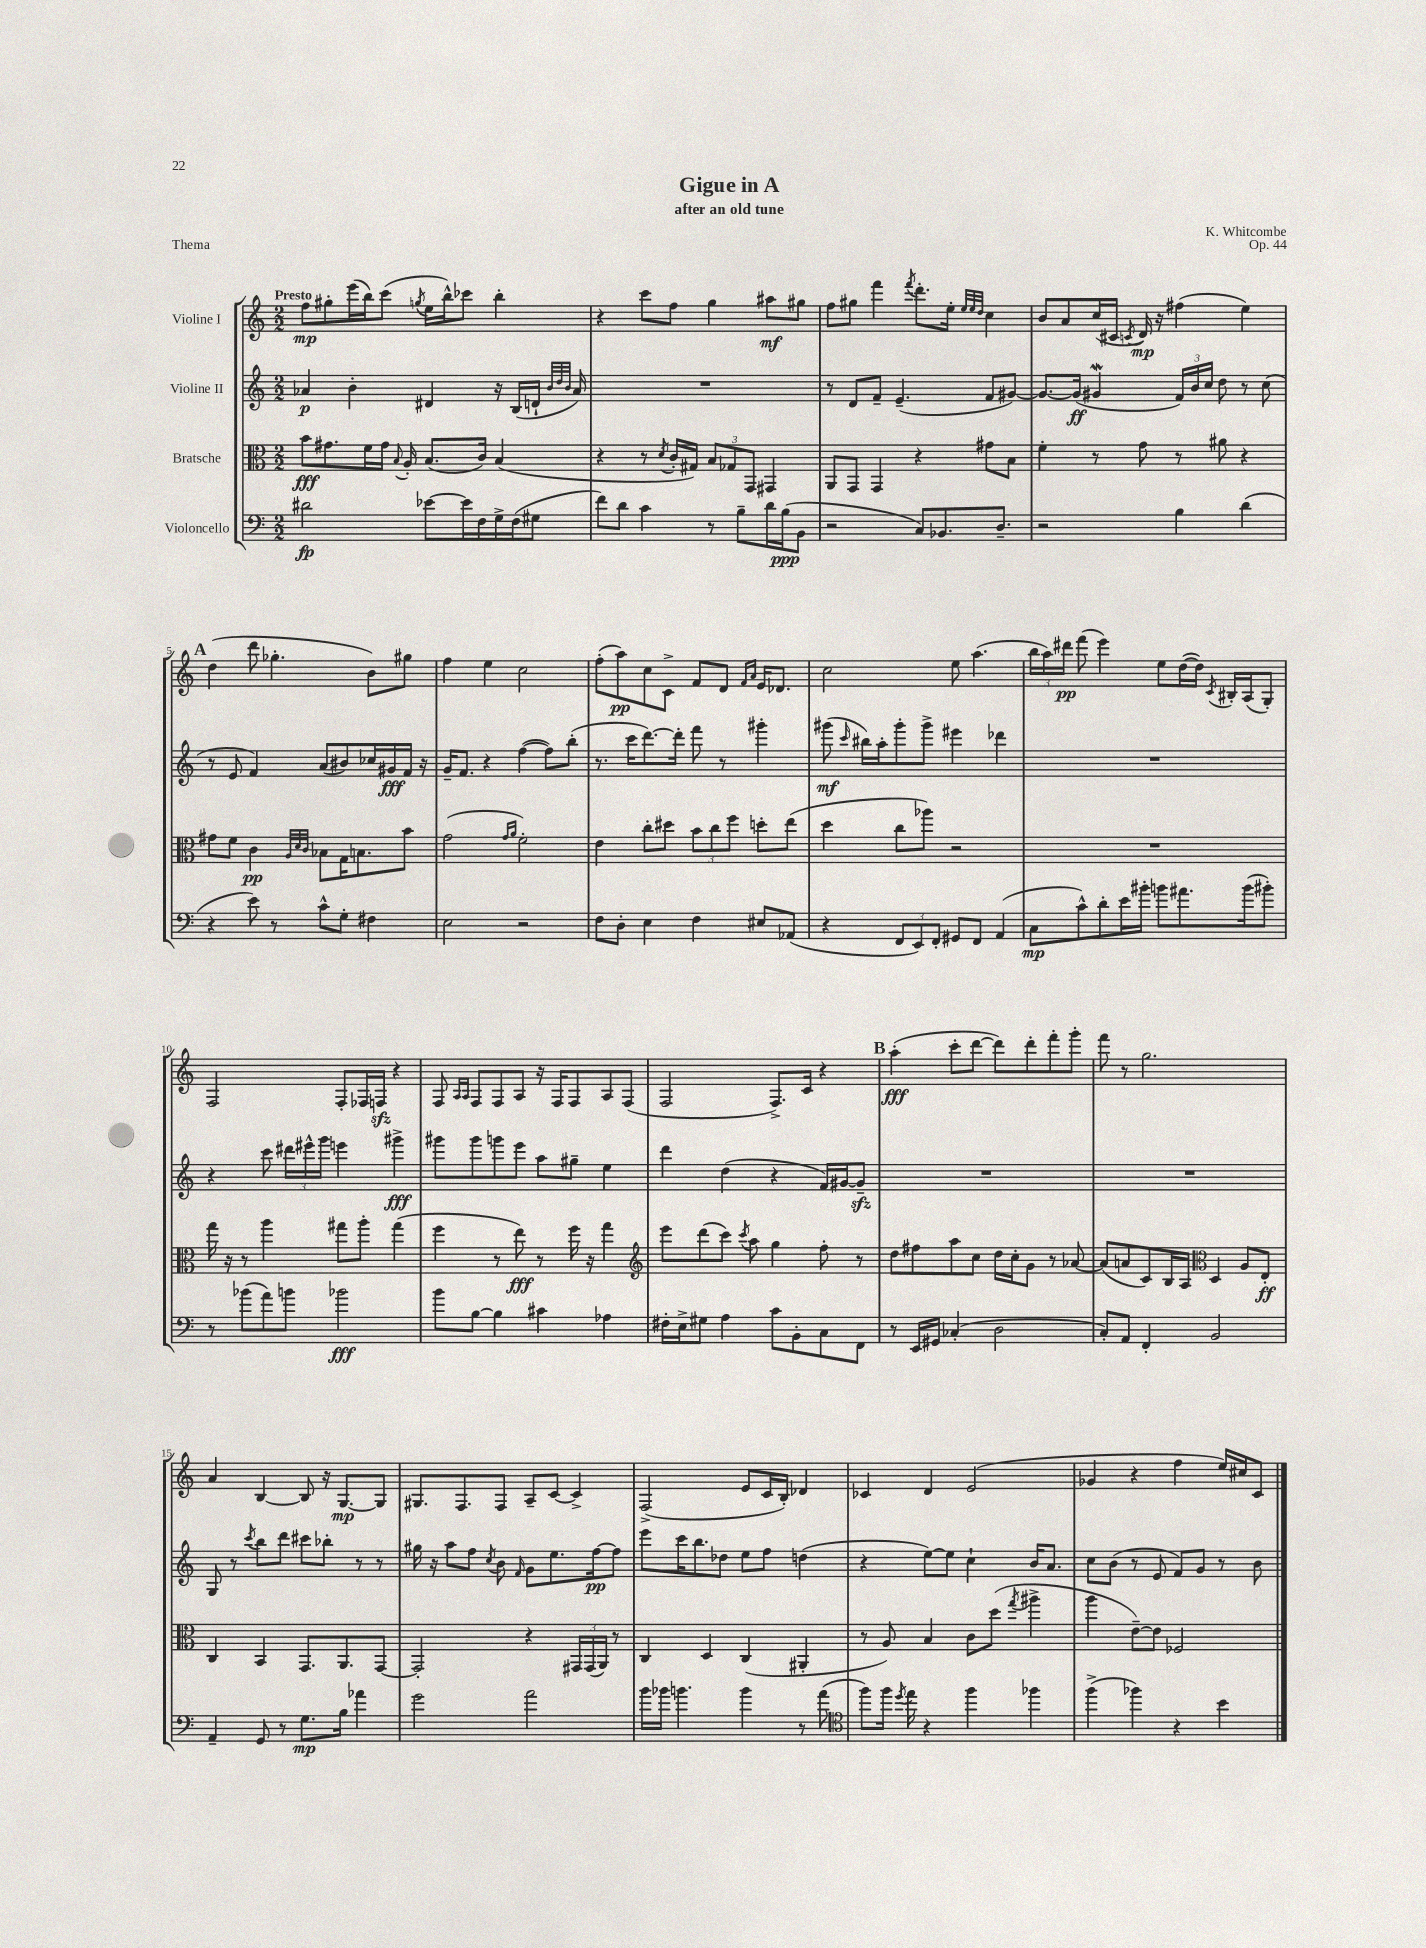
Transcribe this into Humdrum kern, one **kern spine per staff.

**kern	**dynam	**kern	**dynam	**kern	**dynam	**kern	**dynam
*part4	*part4	*part3	*part3	*part2	*part2	*part1	*part1
*staff4	*staff4	*staff3	*staff3	*staff2	*staff2	*staff1	*staff1
*I"Violoncello	*	*I"Bratsche	*	*I"Violine II	*	*I"Violine I	*
*clefF4	*	*clefC3	*	*clefG2	*	*clefG2	*
*k[]	*	*k[]	*	*k[]	*	*k[]	*
*M2/2	*	*M2/2	*	*M2/2	*	*M2/2	*
=1	=1	=1	=1	=1	=1	=1	=1
!	!	!	!	!	!	!LO:TX:a:B:t=Presto	!
2d#X\	fp	8b\L	fff	4a-X/	p	8ff\L	mp
.	.	8.g#X\	.	.	.	8gg#X'\	.
.	.	.	.	4b'\	.	(16eee\L	.
.	.	16f\L	.	.	.	16bb\J)	.
.	.	16g#\JJ	.	.	.	(8ccc\J	.
.	.	8qqB/	.	.	.	.	.
.	.	16A'/	.	.	.	.	.
.	.	.	.	.	.	8qggn/	.
[8e-X\L	.	(8.B/L	.	4d#X/	.	16ee\LL	.
.	.	.	.	.	.	16bb^^\J)	.
16e-\L]	.	.	.	.	.	8ccc-X\J	.
16F\	.	16c/Jk)	.	.	.	.	.
16G^\	.	(4B/	.	16r	.	4bb'\	.
(16F\J	.	.	.	(16B/LL	.	.	.
8G#X\J	.	.	.	16dn`/JJ	.	.	.
.	.	.	.	32qqb/LLL	.	.	.
.	.	.	.	32qqdd/	.	.	.
.	.	.	.	32qqb/JJJ	.	.	.
.	.	.	.	16a-/)	.	.	.
=2	=2	=2	=2	=2	=2	=2	=2
8f\L)	.	4r	.	1r	.	4r	.
8d\J	.	.	.	.	.	.	.
4c\	.	8r	.	.	.	8ccc\L	.
.	.	8qd/	.	.	.	.	.
.	.	16c'/LL	.	.	.	8ff\J	.
.	.	16G#X/JJ)	.	.	.	.	.
8r	.	12B/L	.	.	.	4gg\	.
.	.	12G-X/	.	.	.	.	.
8B~\L	.	.	.	.	.	.	.
.	.	12GG/J	.	.	.	.	.
16d\L	.	4GG#X/	.	.	.	8aa#X\L	mf
(16B\J	ppp	.	.	.	.	.	.
8BB\J	.	.	.	.	.	8gg#X\J	.
=3	=3	=3	=3	=3	=3	=3	=3
2r	.	8AA/L	.	8r	.	8ff\L	.
.	.	8GG/J	.	8d/L	.	8gg#X\J	.
.	.	4GG/	.	8f~/J	.	4fff\	.
.	.	.	.	(4.e~/	.	.	.
.	.	.	.	.	.	8qfff/	.
8C/L)	.	4r	.	.	.	8.ddd'\L	.
8.BB-X/	.	.	.	.	.	.	.
.	.	.	.	.	.	16ee'\Jk	.
.	.	.	.	.	.	32qqee/LLL	.
.	.	.	.	.	.	32qqee/	.
.	.	.	.	.	.	32qqdd/JJJ	.
.	.	8g#X\L	.	8f/L	.	4cc\	.
8.D~/J	.	.	.	.	.	.	.
.	.	8B\J	.	[8g#X/J)	.	.	.
=4	=4	=4	=4	=4	=4	=4	=4
2r	.	4f'\	.	8.g#/L_	.	8b/L	.
.	.	.	.	.	.	8a/	.
.	.	.	.	(16g#/Jk]	ff	.	.
.	.	8r	.	4g#XW/	.	(16cc/L	.
.	.	.	.	.	.	16c#X/JJ	.
.	.	.	.	.	.	8qcn/	.
.	.	8g\	.	.	.	16d/)	mp
.	.	.	.	.	.	16r	.
4B\	.	8r	.	24f/LL)	.	(4ff#X\	.
.	.	.	.	24b/	.	.	.
.	.	.	.	24cc/JJ	.	.	.
.	.	8a#X\	.	8dd\	.	.	.
(4d\	.	4r	.	8r	.	4ee\)	.
.	.	.	.	(8cc\	.	.	.
!!LO:LB:g=z
!!LO:REH:place=s1:t=A
=5	=5	=5	=5	=5	=5	=5	=5
4r	.	8g#X\L	.	8r	.	(4dd\	.
.	.	8f\J	.	8e/	.	.	.
8e\)	.	4c\	pp	4f/)	.	8ddd\	.
8r	.	.	.	.	.	4.gg-X'\	.
.	.	32qqA/LLL	.	.	.	.	.
.	.	32qqd/	.	.	.	.	.
.	.	32qqc/JJJ	.	.	.	.	.
8c^^\L	.	8B-X\L	.	(8a/L	.	.	.
8G'\J	.	16G\K	.	8b#X/)	.	.	.
.	.	8.Bn\	.	.	.	.	.
4F#X\	.	.	.	16cc-X/L	.	8b\L)	.
.	.	.	.	16g#X/	fff	.	.
.	.	8b\J	.	16f/JJ	.	8gg#X\J	.
.	.	.	.	16r	.	.	.
=6	=6	=6	=6	=6	=6	=6	=6
2E\	.	(2g\	.	16g~/KL	.	4ff\	.
.	.	.	.	8.f/J	.	.	.
.	.	.	.	4r	.	4ee\	.
.	.	16qqg/LL	.	.	.	.	.
.	.	16qqa/JJ	.	.	.	.	.
2r	.	2f'\)	.	([4ff\	.	2cc\	.
.	.	.	.	8ff\L])	.	.	.
.	.	.	.	(8bb'\J	.	.	.
=7	=7	=7	=7	=7	=7	=7	=7
8F\L	.	4e\	.	8.r	.	(8ff'\L	.
8D'\J	.	.	.	.	.	8aa\)	pp
.	.	.	.	16ccc\KL	.	.	.
4E\	.	8cc'\L	.	[8.ddd\)	.	8cc\	.
.	.	8dd#X\J	.	.	.	8c^\J	.
.	.	.	.	16ddd'\Jk]	.	.	.
4F\	.	12b\L	.	8fff\	.	8f/L	.
.	.	12cc\	.	.	.	.	.
.	.	.	.	8r	.	8d/J	.
.	.	12ff\J	.	.	.	.	.
.	.	.	.	.	.	16qqf/LL	.
.	.	.	.	.	.	16qqa/JJ	.
8E#X/L	.	8ddn'\L	.	4ggg#X'\	.	16e/KL	.
.	.	.	.	.	.	8.d-X/J	.
(8AA-X/J	.	(8ee\J	.	.	.	.	.
=8	=8	=8	=8	=8	=8	=8	=8
4r	.	4dd\	.	(8ggg#X\	mf	2cc\	.
.	.	.	.	16qqccc/	.	.	.
.	.	.	.	16bb#X\LL)	.	.	.
.	.	.	.	16aa'\J	.	.	.
12FF/L	.	8cc\L	.	8ggg#'\	.	.	.
12EE/)	.	.	.	.	.	.	.
.	.	8aa-X\J)	.	8ggg#^\J	.	.	.
12FF'/J	.	.	.	.	.	.	.
8GG#X/L	.	2r	.	4eee#X\	.	8ee\	.
8FF/J	.	.	.	.	.	(4.aa\	.
(4AA/	.	.	.	4ddd-X\	.	.	.
=9	=9	=9	=9	=9	=9	=9	=9
8C\L	mp	1r	.	1r	.	24bb\LL	.
.	.	.	.	.	.	24aa\)	.
.	.	.	.	.	.	24ddd#X\JJ	pp
8c^^\)	.	.	.	.	.	(8fff\	.
8d'\	.	.	.	.	.	4eee\)	.
16e\L	.	.	.	.	.	.	.
16b#X'\JJ	.	.	.	.	.	.	.
8bn\L	.	.	.	.	.	8ee\L	.
8.a#X\	.	.	.	.	.	([16dd\L	.
.	.	.	.	.	.	16dd\JJ])	.
.	.	.	.	.	.	8qc/	.
.	.	.	.	.	.	16B#X'/LL	.
(16b\k	.	.	.	.	.	(16A/J	.
8b#X'\J)	.	.	.	.	.	8G'/J)	.
!!LO:LB:g=z
=10	=10	=10	=10	=10	=10	=10	=10
8r	.	16gg\	.	4r	.	2F/	.
.	.	16r	.	.	.	.	.
(8b-X\L	.	8r	.	.	.	.	.
8a\)	.	4aa\	.	8ccc\	.	.	.
8bn\J	.	.	.	24ddd#X\LL	.	.	.
.	.	.	.	24eee#X^^\	.	.	.
.	.	.	.	24ggg\JJ	.	.	.
2b-X\	fff	8gg#X\L	.	4eeen\	.	8F'/L	.
.	.	8aa'\J	.	.	.	16F-X/L	.
.	.	.	.	.	.	16Fnzz/JJ	.
.	.	(4gg#\	.	4ggg#X^\	fff	4r	.
=11	=11	=11	=11	=11	=11	=11	=11
8b\L	.	4ff\	.	8ggg#X\L	.	8F/	.
.	.	.	.	.	.	16qqA/LL	.
.	.	.	.	.	.	16qqA/JJ	.
[8B\J	.	.	.	8ggg#\	.	8F/L	.
4B\]	.	8r	.	8gggn\	.	8F/	.
.	.	8ee\)	fff	8eee\J	.	8A/J	.
4c#X\	.	8r	.	8aa\L	.	16r	.
.	.	.	.	.	.	16F/KL	.
.	.	16ff\	.	8gg#X~\J	.	8F/	.
.	.	16r	.	.	.	.	.
4A-X\	.	4gg\	.	4ee\	.	8A/	.
.	.	.	.	.	.	(8F/J	.
=12	=12	=12	=12	=12	=12	=12	=12
*	*	*clefG2	*	*	*	*	*
16F#X'\LL	.	8eee\L	.	4ddd\	.	2F/	.
16E^\J	.	.	.	.	.	.	.
8G#X\J	.	(8ddd\	.	.	.	.	.
4A\	.	8ccc\J)	.	(4dd\	.	.	.
.	.	8qccc/	.	.	.	.	.
.	.	8aa\	.	.	.	.	.
8c\L	.	4gg\	.	4r	.	8.F^/L)	.
8BB'\	.	.	.	.	.	.	.
.	.	.	.	.	.	16c/Jk	.
8C\	.	8ff'\	.	16f/LL)	.	4r	.
.	.	.	.	[16g#X/J	.	.	.
8FF\J	.	8r	.	8g#zz~/J]	.	.	.
!!LO:REH:place=s1:t=B
=13	=13	=13	=13	=13	=13	=13	=13
8r	.	8dd\L	.	1r	.	(4aa'\	fff
16EE/LL	.	8ff#X\	.	.	.	.	.
16GG#X/JJ	.	.	.	.	.	.	.
(4C-X'/	.	8aa\	.	.	.	8ccc'\L	.
.	.	8cc\J	.	.	.	[8ddd\J	.
2D\	.	16dd\LL	.	.	.	8ddd\L])	.
.	.	16cc'\J	.	.	.	.	.
.	.	8g\J	.	.	.	8ddd'\	.
.	.	8r	.	.	.	8fff'\	.
.	.	[8a-X/	.	.	.	8ggg'\J	.
=14	=14	=14	=14	=14	=14	=14	=14
8C'/L)	.	(8a-/L]	.	1r	.	8fff\	.
8AA/J	.	8an/	.	.	.	8r	.
4FF'/	.	8c/)	.	.	.	2.gg\	.
.	.	16B/L	.	.	.	.	.
.	.	16A/JJ	.	.	.	.	.
*	*	*clefC3	*	*	*	*	*
2BB/	.	4D/	.	.	.	.	.
.	.	8A/L	.	.	.	.	.
.	.	8E'/J	ff	.	.	.	.
!!LO:LB:g=z
=15	=15	=15	=15	=15	=15	=15	=15
4AA~/	.	4C/	.	8G/	.	4a/	.
.	.	.	.	8r	.	.	.
.	.	.	.	8qccc/	.	.	.
8GG/	.	4BB/	.	8bb\L	.	[4B/	.
8r	.	.	.	8ddd\J	.	.	.
8.G\L	mp	8.GG/L	.	8ccc#X\L	.	8B/]	.
.	.	.	.	8bb-X'\J	.	16r	.
16B\Jk	.	8.AA/	.	.	.	[8.G/L	mp
4a-X\	.	.	.	8r	.	.	.
.	.	[8GG/J	.	8r	.	8G/J]	.
=16	=16	=16	=16	=16	=16	=16	=16
2g\	.	2GG'/]	.	16gg#X\	.	8.G#X/L	.
.	.	.	.	16r	.	.	.
.	.	.	.	8aa\L	.	.	.
.	.	.	.	.	.	8.F/	.
.	.	.	.	8ff\J	.	.	.
.	.	.	.	8qcc/	.	.	.
.	.	.	.	8b\	.	8F/J	.
.	.	.	.	16qqf/	.	.	.
2a\	.	4r	.	8g\L	.	8A~/L	.
.	.	.	.	8.ee\	.	[8c/J	.
.	.	24GG#X/LL	.	.	.	4c^/]	.
.	.	(24GG#/	.	.	.	.	.
.	.	.	.	[16ff\k	pp	.	.
.	.	24AA/JJ)	.	.	.	.	.
.	.	8r	.	8ff\J]	.	.	.
=17	=17	=17	=17	=17	=17	=17	=17
16b\LL	.	4C/	.	8eee\L	.	(2F^/	.
16b-X\JJ	.	.	.	.	.	.	.
4.bn\	.	.	.	16ccc\K	.	.	.
.	.	.	.	8.bb\	.	.	.
.	.	4D/	.	.	.	.	.
.	.	.	.	8dd-X\J	.	.	.
4b\	.	(4C/	.	8ee\L	.	8e/L	.
.	.	.	.	8ff\J	.	16c/L	.
.	.	.	.	.	.	16B'/JJ)	.
8r	.	4AA#X'/	.	(4ddn\	.	4d-X/	.
(8a\	.	.	.	.	.	.	.
=18	=18	=18	=18	=18	=18	=18	=18
*clefC4	*	*	*	*	*	*	*
8ff\L)	.	8r	.	4r	.	4c-X/	.
16ff\Jk	.	8A/)	.	.	.	.	.
8qdd/	.	.	.	.	.	.	.
16ee\	.	.	.	.	.	.	.
4r	.	4B/	.	[8ee\L)	.	4d/	.
.	.	.	.	8ee\J]	.	.	.
4ff\	.	8c\L	.	4cc`\	.	(2e/	.
.	.	(8dd\J	.	.	.	.	.
.	.	8qgg/	.	.	.	.	.
4ff-X\	.	4aa#X^\	.	16b/KL	.	.	.
.	.	.	.	8.a/J	.	.	.
=19	=19	=19	=19	=19	=19	=19	=19
(4ff^\	.	4aa\	.	8cc\L	.	4g-X/	.
.	.	.	.	(8b\J	.	.	.
4ff-X\)	.	[8e~\L)	.	8r	.	4r	.
.	.	8e\J]	.	8e/	.	.	.
4r	.	2F-X/	.	8f/L)	.	4ff\	.
.	.	.	.	8g/J	.	.	.
4b\	.	.	.	8r	.	16ee/LL)	.
.	.	.	.	.	.	16cc#X/J	.
.	.	.	.	8b\	.	8c/J	.
==	==	==	==	==	==	==	==
*-	*-	*-	*-	*-	*-	*-	*-
